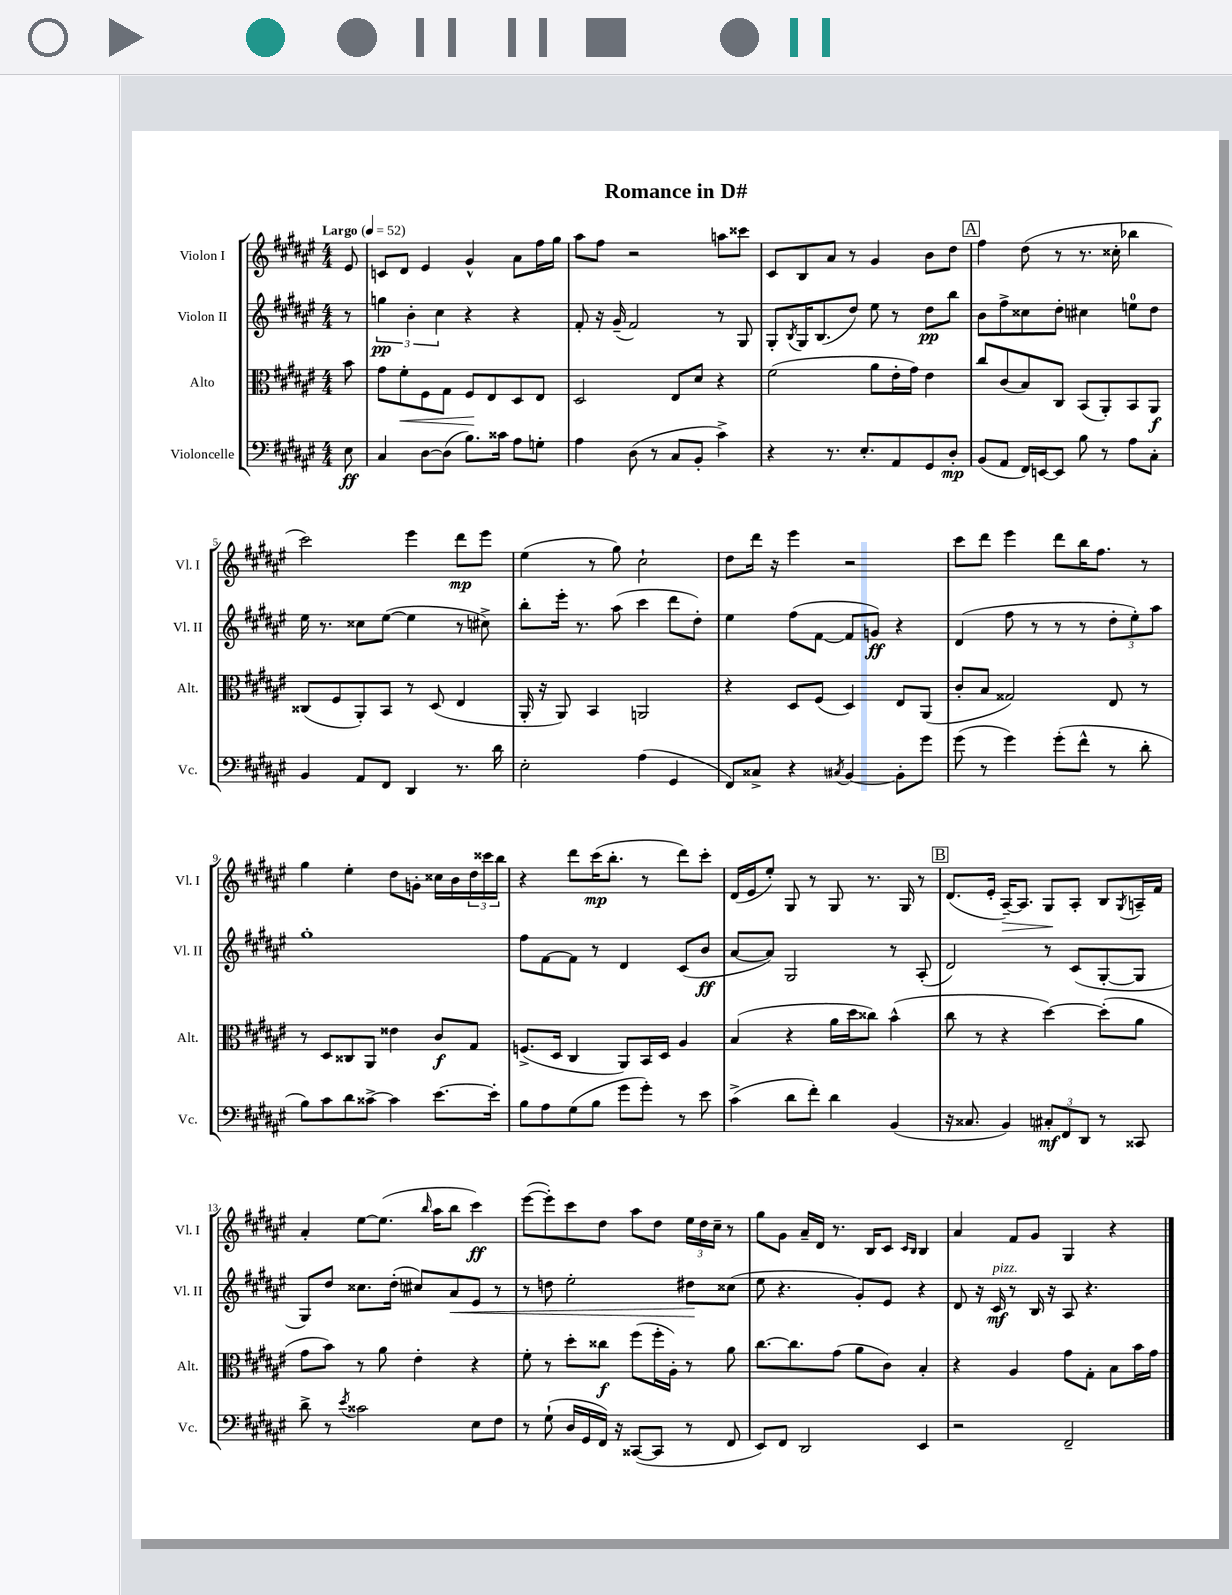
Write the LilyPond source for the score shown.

\header { title = "Romance in D#" }
<<
\new StaffGroup <<
\new Staff = "s0" \with { instrumentName = "Violon I" shortInstrumentName = "Vl. I" } {
    \clef treble \key fis \major \numericTimeSignature \time 4/4 \partial 8 \tempo "Largo" 4 = 52
    eis'8 |
    c'8 dis'8 eis'4 gis'4-^ ais'8 fis''16 gis''16 |
    ais''8 fis''8 r2 a''8 cisis'''8 |
    cis'8 b8 ais'8 r8 gis'4 b'8 dis''8 |
    \mark \markup { \box "A" } fis''4 dis''8( r8 r8. cisis''16-. bes''4 |
    cis'''2) eis'''4 dis'''8\mp eis'''8 |
    eis''4( r8 gis''8) cis''2-! |
    dis''8 dis'''16 r16 eis'''4 r2 |
    cis'''8 dis'''8 eis'''4 dis'''8 b''16 fis''8. r8 |
    gis''4 eis''4-. dis''8 g'8-. cisis''16 b'16 \tuplet 3/2 { dis''16 cisis'''16 b''16 } |
    r4 dis'''8 cis'''16\mp( b''8.-. r8 dis'''8) cis'''8-. |
    dis'16( eis'16 eis''8-.) gis8 r8 gis8 r8. gis16 r8 |
    \mark \markup { \box "B" } dis'8.( eis'16-. ais16~--\>) ais8. gis8\! ais8-. b8 \acciaccatura { gis8 } a16-- fis'16 |
    ais'4-. eis''8~ eis''8.( \grace { b''16 } ais''16 b''8 cis'''4\ff) |
    eis'''8~( eis'''8-.) cis'''8 dis''8 ais''8 dis''8 \tuplet 3/2 { eis''16 dis''16 cis''16-- } r8 |
    gis''8 gis'8 ais'16-- dis'16 r8. b16 cis'8 \grace { cis'16 b16 } b4 |
    ais'4 fis'8 gis'8 gis4 r4 \bar "|." |
}
\new Staff = "s1" \with { instrumentName = "Violon II" shortInstrumentName = "Vl. II" } {
    \clef treble \key fis \major \numericTimeSignature \time 4/4 \partial 8
    r8 |
    \tuplet 3/2 { g''4\pp b'4-. cis''4 } r4 r4 |
    fis'8-. r16 gis'16--( fis'2) r8 gis8 |
    gis8-. \acciaccatura { b8 } gis16 b8.( dis''8) eis''8 r8 dis''8\pp b''8 |
    \mark \markup { \box "A" } b'8 fis''8-> cisis''8 dis''8-. cis''4 e''8-0 dis''8 |
    eis''16 r8. cisis''8 eis''8~( eis''4 r8 cis''8->) |
    b''8-. eis'''16-. r8. ais''8( cis'''4 dis'''8 dis''8-.) |
    eis''4 fis''8( fis'8~ fis'8 g'8\ff) r4 |
    dis'4( fis''8 r8 r8 r8 \tuplet 3/2 { dis''8-. eis''8-.) ais''8 } |
    gis''1-. |
    fis''8 fis'8~ fis'8 r8 dis'4 cis'8( b'8\ff |
    ais'8~ ais'8) gis2 r8 ais8-.( |
    \mark \markup { \box "B" } dis'2) r8 cis'8( gis8~-. gis8 |
    gis8) dis''8 cisis''8. dis''16-.( cis''8) ais'8\< eis'8 r8 |
    r8 d''8 eis''2-. dis''8\! cisis''8( |
    eis''8 r4. gis'8-.) eis'8 r4 |
    dis'8 r16 cis'16\mf^\markup { \italic "pizz." } r8 b16 r16 ais8 r4. \bar "|." |
}
\new Staff = "s2" \with { instrumentName = "Alto" shortInstrumentName = "Alt." } {
    \clef alto \key fis \major \numericTimeSignature \time 4/4 \partial 8
    b'8 |
    gis'8 fis'8-.\< fis8 gis8 fis8\! eis8 dis8 eis8 |
    dis2 eis8 dis'8 r4 |
    fis'2( ais'8 eis'16-. gis'16) eis'4 |
    \mark \markup { \box "A" } cis''8 cis'8( b8) cis8 b,8( ais,8-.) b,8 ais,8\f |
    cisis8( fis8 ais,8-.) b,8 r8 dis8( eis4 |
    ais,16-. r16 ais,8) b,4 a,2 |
    r4 dis8 fis8( dis4) eis8 ais,8( |
    cis'8-. b8 gisis2) eis8 r8 |
    r8 dis8 cisis8 ais,8 eisis'4 cis'8\f gis8 |
    f8.->( dis16 cis4 ais,8) b,16 dis16 ais4 |
    b4( r4 ais'16 dis''16 cisis''8) b'4-^( |
    \mark \markup { \box "B" } cis''8 r8 r4 dis''4~) dis''8-.( ais'8 |
    gis'8 b'8) r8 ais'8 eis'4-. r4 |
    fis'8-. r8 dis''8-. cisis''8\f fis''8( fis''16-. ais16-.) r8 ais'8 |
    cis''8.~ cis''8. gis'8( ais'8 cis'8) b4-. |
    r4 ais4 gis'8 gis8-. b8 b'16 gis'16 \bar "|." |
}
\new Staff = "s3" \with { instrumentName = "Violoncelle" shortInstrumentName = "Vc." } {
    \clef bass \key fis \major \numericTimeSignature \time 4/4 \partial 8
    eis8\ff |
    cis4 dis8~ dis8( b8.) cisis'16 ais8 g8-. |
    ais4 dis8( r8 cis8 b,8-. cis'4->) |
    r4 r8. eis8.-. ais,8 gis,8 dis8-.\mp |
    \mark \markup { \box "A" } b,8( ais,8 fis,16) e,16~ e,8 b8 r8 ais8 cis8-. |
    b,4 ais,8 fis,8 dis,4 r8. dis'16 |
    eis2-. ais4( gis,4 |
    fis,8) cisis8-> r4 \acciaccatura { cis8 } b,4~ b,8-. gis'8 |
    gis'8( r8 gis'4) gis'8-.( fis'8-^ r8 dis'8-. |
    b8) cis'8 dis'8 cisis'8~-> cisis'4 eis'8.~ eis'16-. |
    b8 ais8 gis8( b8 gis'8 gis'8-.) r8 eis'8 |
    cis'4->( dis'8 fis'8-.) dis'4 b,4( |
    \mark \markup { \box "B" } r16 cisis8. b,4) \tuplet 3/2 { cis8-.\mf fis,8 dis,8 } r8 cisis,8 |
    dis'8-> r8 \acciaccatura { eis'8 } cisis'2 eis8 fis8 |
    r8 gis8-!( dis16 gis,16 fis,16) r16 cisis,8~( cisis,8 r8 fis,8 |
    eis,8) fis,8 dis,2 eis,4 |
    r2 fis,2-- \bar "|." |
}
>>
>>
